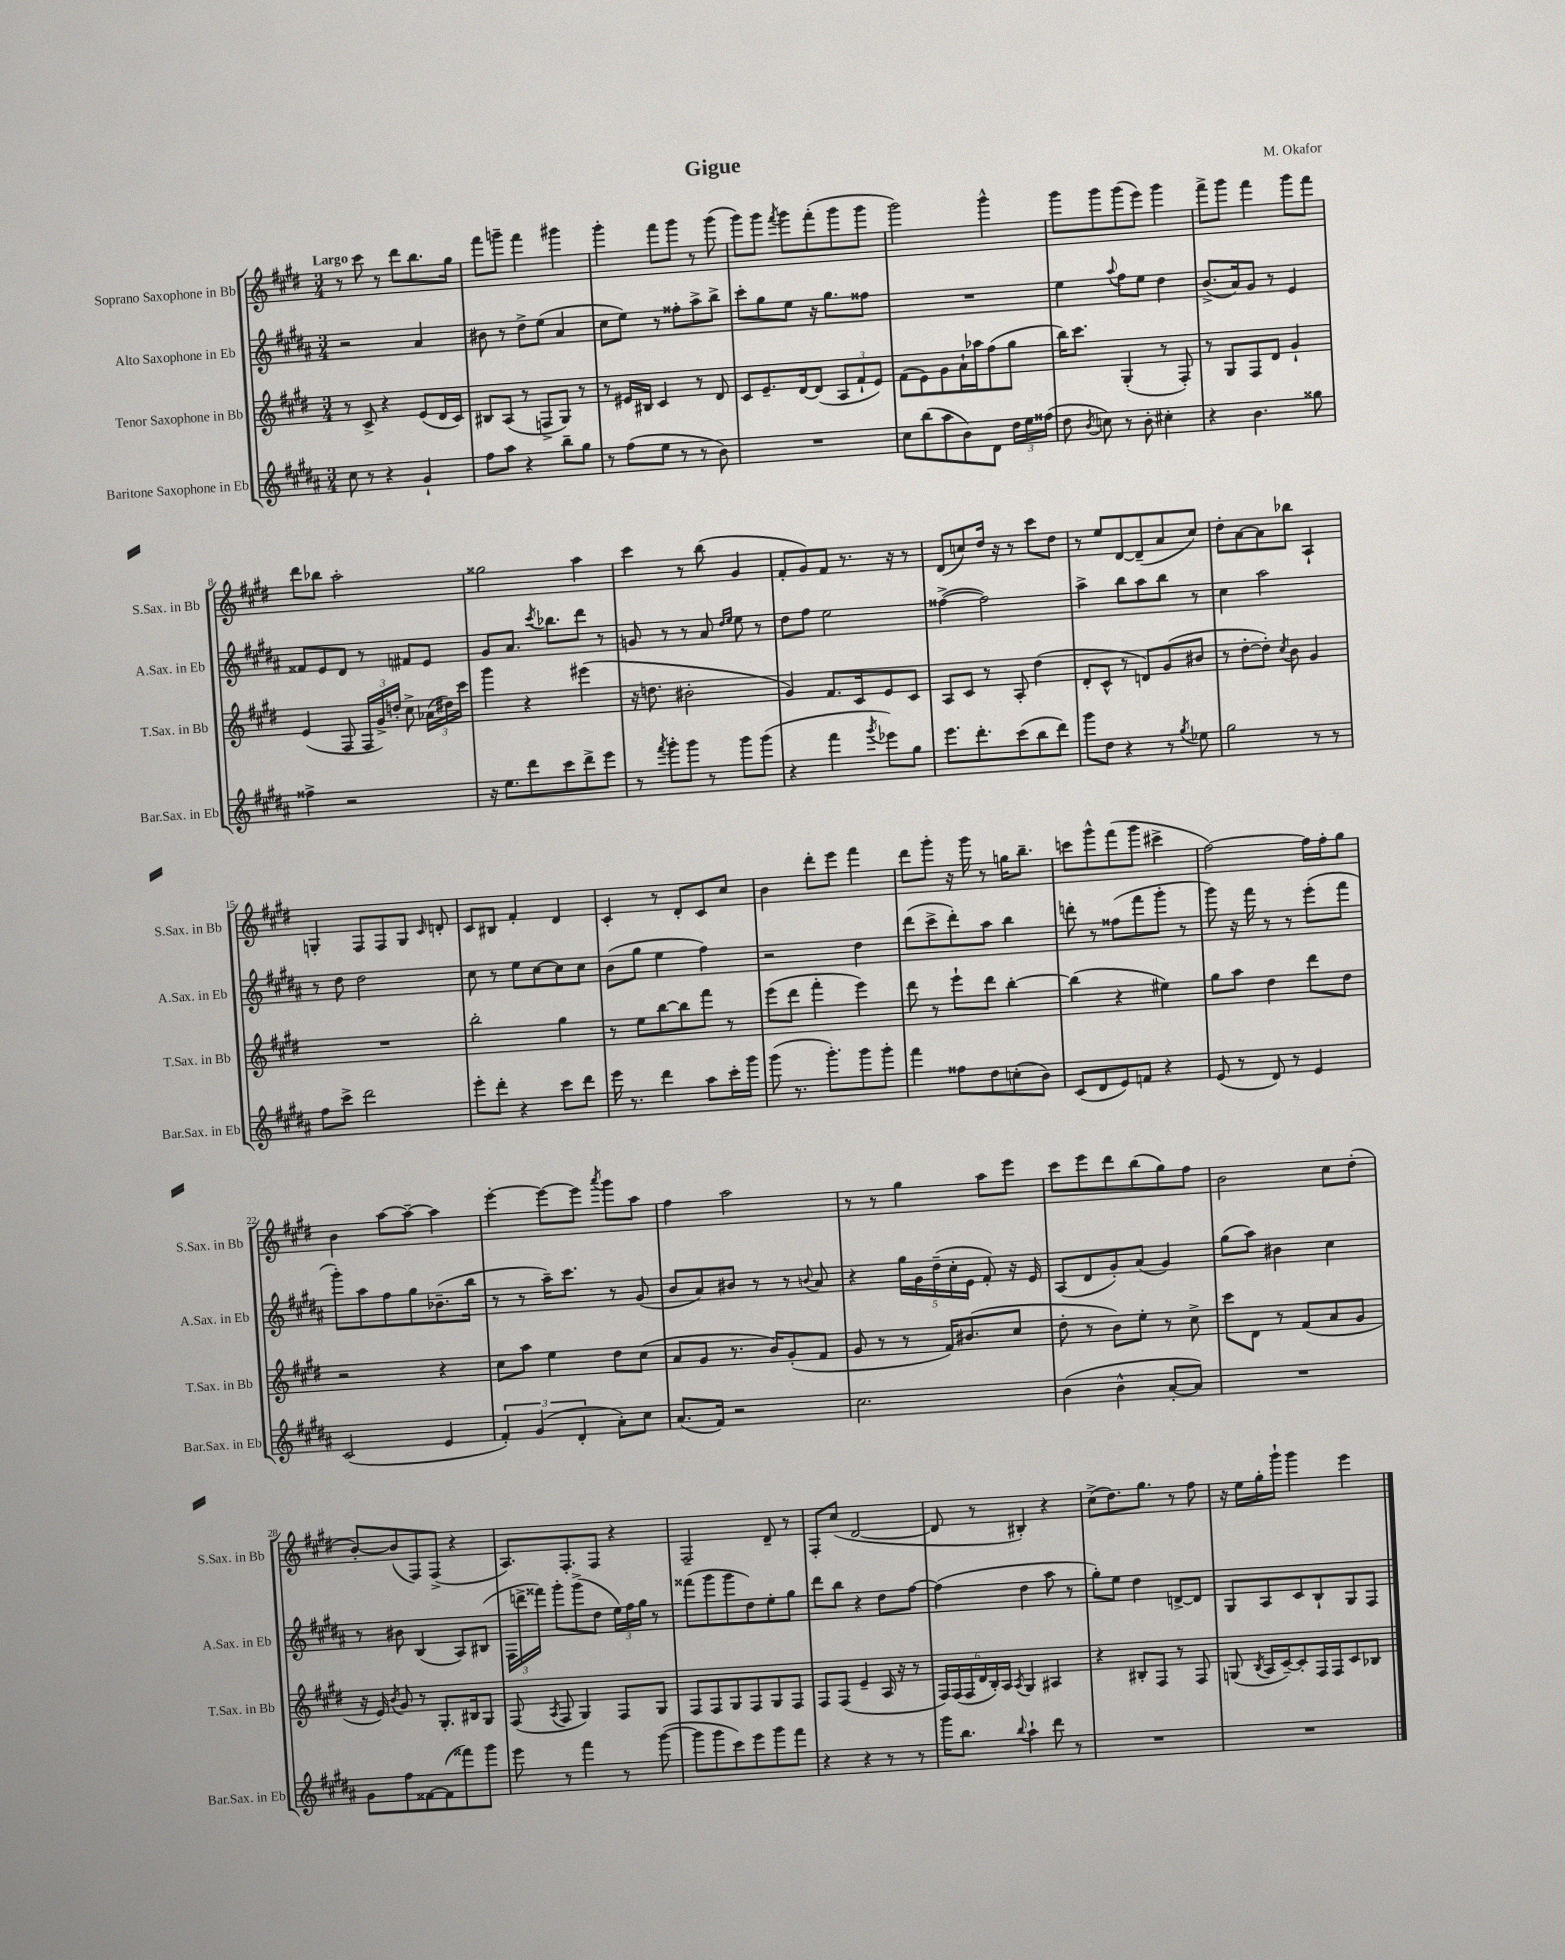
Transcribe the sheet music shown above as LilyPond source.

\header { title = "Gigue" composer = "M. Okafor" }
<<
\new StaffGroup <<
\new Staff = "s0" \with { instrumentName = "Soprano Saxophone in Bb" shortInstrumentName = "S.Sax. in Bb" } {
    \clef treble \key e \major \numericTimeSignature \time 3/4 \tempo "Largo"
    \autoBeamOff r8 cis'''8 r8 dis'''8[ b''8. gis''16] |
    fis'''8[ g'''8]-- fis'''4 gis'''4 |
    gis'''4-. fis'''8[ gis'''8] r8 gis'''8( |
    gis'''8[) gis'''8] \acciaccatura { fis'''8 } gis'''8[ fis'''8-.( gis'''8 gis'''8] |
    gis'''2) gis'''4-^ |
    gis'''8[ gis'''8 gis'''8( e'''8]) gis'''4 |
    fis'''8[-> gis'''8] fis'''4 gis'''8[ fis'''8] |
    dis'''8[ bes''8] a''2-. |
    gisis''2 a''4 |
    cis'''4 r8 b''8( gis'4 |
    fis'8[-. gis'8) fis'8] r8. r16 r8 |
    dis'8[( c''8) dis''16] r16 r8 cis'''8[ dis''8] |
    r8 e''8[ dis'8~ dis'8--( a'8 cis''8]) |
    dis''8[-. a'8~ a'8 bes''8] a4-! |
    g4-. fis8[ fis8 g8] \grace { cis'16 } d'8-. |
    cis'8[ bis8] fis'4-. dis'4 |
    cis'4-. r8 dis'8[-. cis'8 cis''8] |
    b'4 dis'''8[-. e'''8] fis'''4 |
    dis'''8[ gis'''8]-. r16 gis'''16 r8 g''16[ b''8.]-- |
    c'''8[ gis'''8-^ fis'''8( gis'''8] cis'''4-> |
    fis''2~) fis''16[ fis''16-. gis''8] |
    b'4 a''8[~ a''8]~-- a''4 |
    e'''4~-. e'''8[~ e'''8] \acciaccatura { a'''8 } gis'''8[ a''8] |
    fis''4 a''2 |
    r8 r8 gis''4 a''8[ e'''8] |
    cis'''8[ e'''8 dis'''8 b''8( gis''8) fis''8] |
    b'2 cis''8[ dis''8]-.( |
    b'8[~-.) b'8( fis8) fis8]->( r4 |
    a8.[) fis8.-. fis8] r4 |
    fis2-- dis'8-- r8 |
    fis8[-. cis''8]( dis'2~ |
    dis'8 r8 bis4-.) r4 |
    cis''8[->( dis''8.) gis''8.] r8 fis''8 |
    r16 e''16[ gis''16-. gis'''16]-! gis'''4 e'''4 \bar "|." |
}
\new Staff = "s1" \with { instrumentName = "Alto Saxophone in Eb" shortInstrumentName = "A.Sax. in Eb" } {
    \clef treble \key b \major \numericTimeSignature \time 3/4
    \autoBeamOff r2 ais'4 |
    bis'8 r8 dis''8[-> e''8]( ais'4 |
    cis''8[ e''8]) r8 fisis''8[-. ais''8-> b''8]-> |
    cis'''8[-. gis''8 e''8] r16 gis''8.[ fisis''8] |
    R2. |
    e''4 \appoggiatura { ais''8 } fis''8[ e''8] dis''4 |
    b'8.[->( ais'16) gis'8] r8 e'4 |
    fisis'8[ e'8 dis'8] r8 fis'8[ e'8] |
    gis'8[ ais'8.] \acciaccatura { cis'''8 } bes''8.[ dis'''8] r8 |
    g'8 r8 r8 ais'8 \grace { dis''16[ e''16] } e''8 r8 |
    dis''8[ fis''8] e''2 |
    fisis''4~->( fisis''2) |
    ais''4-> b''8[ ais''8 b''8] r8 |
    cis''4 ais''2 |
    r8 dis''8 dis''2 |
    cis''8 r8 e''8[ cis''8~ cis''8 cis''8] |
    b'8[( gis''8] e''4 fis''4) |
    r2 dis''4 |
    dis'''8[( cis'''8-> dis'''8-.) ais''8] b''4 |
    d'''8-. r8 fisis''8[( fis'''8 gis'''8]-. r8 |
    gis'''8) r16 fis'''16 r8 r8 e'''8[-.( fis'''8] |
    gis'''8[-.) ais''8 fis''8 gis''8 bes'8.--( b''16] |
    r8 r8 ais''16[--) cis'''8.] r8 gis'8( |
    b'8[ ais'8) bis'8] r8 r8 \appoggiatura { b'8 } ais'8 |
    r4 \tuplet 5/4 { gis''16[ gis'16 dis''16--( cis''16-. e'16] } fis'8-.) r16 e'16 |
    ais8[( dis'8 gis'8-.) ais'8]( gis'4) |
    gis''8[( ais''8]) bis'4 cis''4 |
    r8 bis'8 b4( ais8[) bis8]( |
    \tuplet 3/2 { fis16[ d'''16-> fisis'''16]) } gis'''8[-. gis'''8->( dis''8] \tuplet 3/2 { e''16[) fis''16 gis''16] } r8 |
    fisis'''8[( gis'''8 gis'''8 dis''8) e''8-. gis''8] |
    dis'''8[ b''8] r4 dis''8[ fis''8]~ |
    fis''4( dis''4 ais''8 r8 |
    gis''8[-.) e''8] dis''4 d'8[~-> d'8] |
    gis8[ ais8 cis'8 b8-! gis8 fis8] \bar "|." |
}
\new Staff = "s2" \with { instrumentName = "Tenor Saxophone in Bb" shortInstrumentName = "T.Sax. in Bb" } {
    \clef treble \key e \major \numericTimeSignature \time 3/4
    \autoBeamOff r8 cis'8-> r4 e'8[( dis'16 cis'16]) |
    bis8[ a8]( r8 f8[-> gis8]) r8 |
    r8 eis'16[ bis16] cis'4 r8 dis'8 |
    cis'8[ e'8.-- dis'16~ dis'8]( \tuplet 3/2 { a8[ fis'8-! e'8]) } |
    fis'8[( e'8) gis'8 a'16-! aes''16 fis''8( gis''8] |
    b''16[) cis'''8.] gis4-.( r8 fis8-.) |
    r8 gis8[ fis8 dis'8] gis'4-! |
    e'4( fis8 \tuplet 3/2 { fis16[ gis'16->) d''16]-. } cis''8-> \tuplet 3/2 { aes'16[( dis''16) cis'''16] } |
    gis'''4 r4 eis'''4( |
    r16 d''8. bis'2-. |
    gis'4) fis'8.[ cis'16 e'8 cis'8] |
    a8[ cis'8] r8 a8-. dis''4( |
    dis'8[-. cis'8]-^ r8 d'8[) gis'8( bis'8] |
    r8 dis''8[~-. dis''8]-.) \acciaccatura { cis''8 } b'8 gis'4 |
    R2. |
    b''2-. gis''4 |
    r8 e''8[ b''8~ b''8 fis'''8] r8 |
    e'''8[( dis'''8] fis'''4-. e'''4) |
    dis'''8 r8 e'''8[-! dis'''8] b''4~-. |
    b''4( r4 eis''4) |
    gis''8[ a''8] dis''4 dis'''8[ dis''8] |
    r2 r4 |
    cis''8[ a''8] e''4 dis''8[ cis''8]( |
    a'8[ gis'8] r8. b'16[) gis'8-.( fis'8] |
    gis'8 r8 r8 fis'16[) bis'8.( cis''8] |
    dis''8-. r8 b'8[) e''8]-. r8 cis''8-> |
    cis'''8[ dis'8] r8 fis'8[( a'8 gis'8] |
    r16 e'16) \acciaccatura { b'8 } gis'8 r8 gis8.[-. bis16 gis8] |
    fis8( \acciaccatura { a8 } fis8 gis4) fis8[ gis8] |
    fis8[ fis8 gis8 fis8 gis8 fis8] |
    fis8[ fis8]( e'4-- a16 r16 r8 |
    \tuplet 6/4 { fis16[) fis16( fis16 dis'16 b16-.) a16] } \acciaccatura { a8 } gis4 ais4 |
    r4 bis8[-. fis8] r8 fis8 |
    g8( \acciaccatura { b8 } a16[ cis'16~--) cis'8-. fis16 fis16 cis'8 bes8] \bar "|." |
}
\new Staff = "s3" \with { instrumentName = "Baritone Saxophone in Eb" shortInstrumentName = "Bar.Sax. in Eb" } {
    \clef treble \key b \major \numericTimeSignature \time 3/4
    \autoBeamOff cis''8 r8 r4 gis'4-! |
    fis''8[ ais''8] r4 b''8[-- gis''8] |
    r8 fis''8[( e''8] r8 r8 b'8) |
    R2. |
    cis''8[ b''8( ais''8 b'8) dis'8] \tuplet 3/2 { dis''16[ e''16 fisis''16]( } |
    dis''8 \acciaccatura { b'8 } c''8) r8 b'8-. cis''4-. |
    r4 b'4. gisis''8 |
    fisis''4-> r2 |
    r16 e''8.[ dis'''8 cis'''8 dis'''8-> e'''8] |
    r8 \acciaccatura { fis'''8 } gis'''8[-. gis'''8] r8 gis'''8[ gis'''8]( |
    r4 fis'''4 \acciaccatura { gis'''8 } ees'''8[) gis''8] |
    e'''8.[ dis'''8.-. cis'''8( b''8 dis'''8]) |
    gis'''8[ dis''8] r4 r8 \acciaccatura { gis''8 } ees''8 |
    gis''2 r8 r8 |
    fis''8[ cis'''8]-> dis'''2 |
    e'''8[-. dis'''8]-. r4 cis'''8[ dis'''8] |
    e'''16 r8. dis'''4 ais''8[ cis'''16-. gis'''16] |
    gis'''8( r8. gis'''8.[-.) gis'''8 gis'''8]-. |
    fis'''4 fisis''8[ dis''8 c''8-.( b'8]) |
    cis'8[( dis'8 e'8) f'8] r4 |
    e'8( r8 dis'8) r8 e'4 |
    cis'2( e'4 |
    \tuplet 3/2 { fis'4-.) gis'4( dis'4-. } ais'8[-.) cis''8] |
    ais'8.[( fis'16]) r2 |
    cis''2. |
    b'4( b'4-^ ais'8[~-. ais'8]) |
    R2. |
    gis'8[ fis''8 fisis'8~ fisis'8( fisis'''8) gis'''8] |
    e'''8 r8 fis'''4 r8 gis'''8~( |
    gis'''8[ gis'''8 cis'''8) e'''8 gis'''8 fis'''8] |
    r4 r4 r8 r8 |
    gis'''16[ b''8.] \appoggiatura { b''8 } ais''4-! dis'''8 r8 |
    R2. |
    R2. \bar "|." |
}
>>
>>
